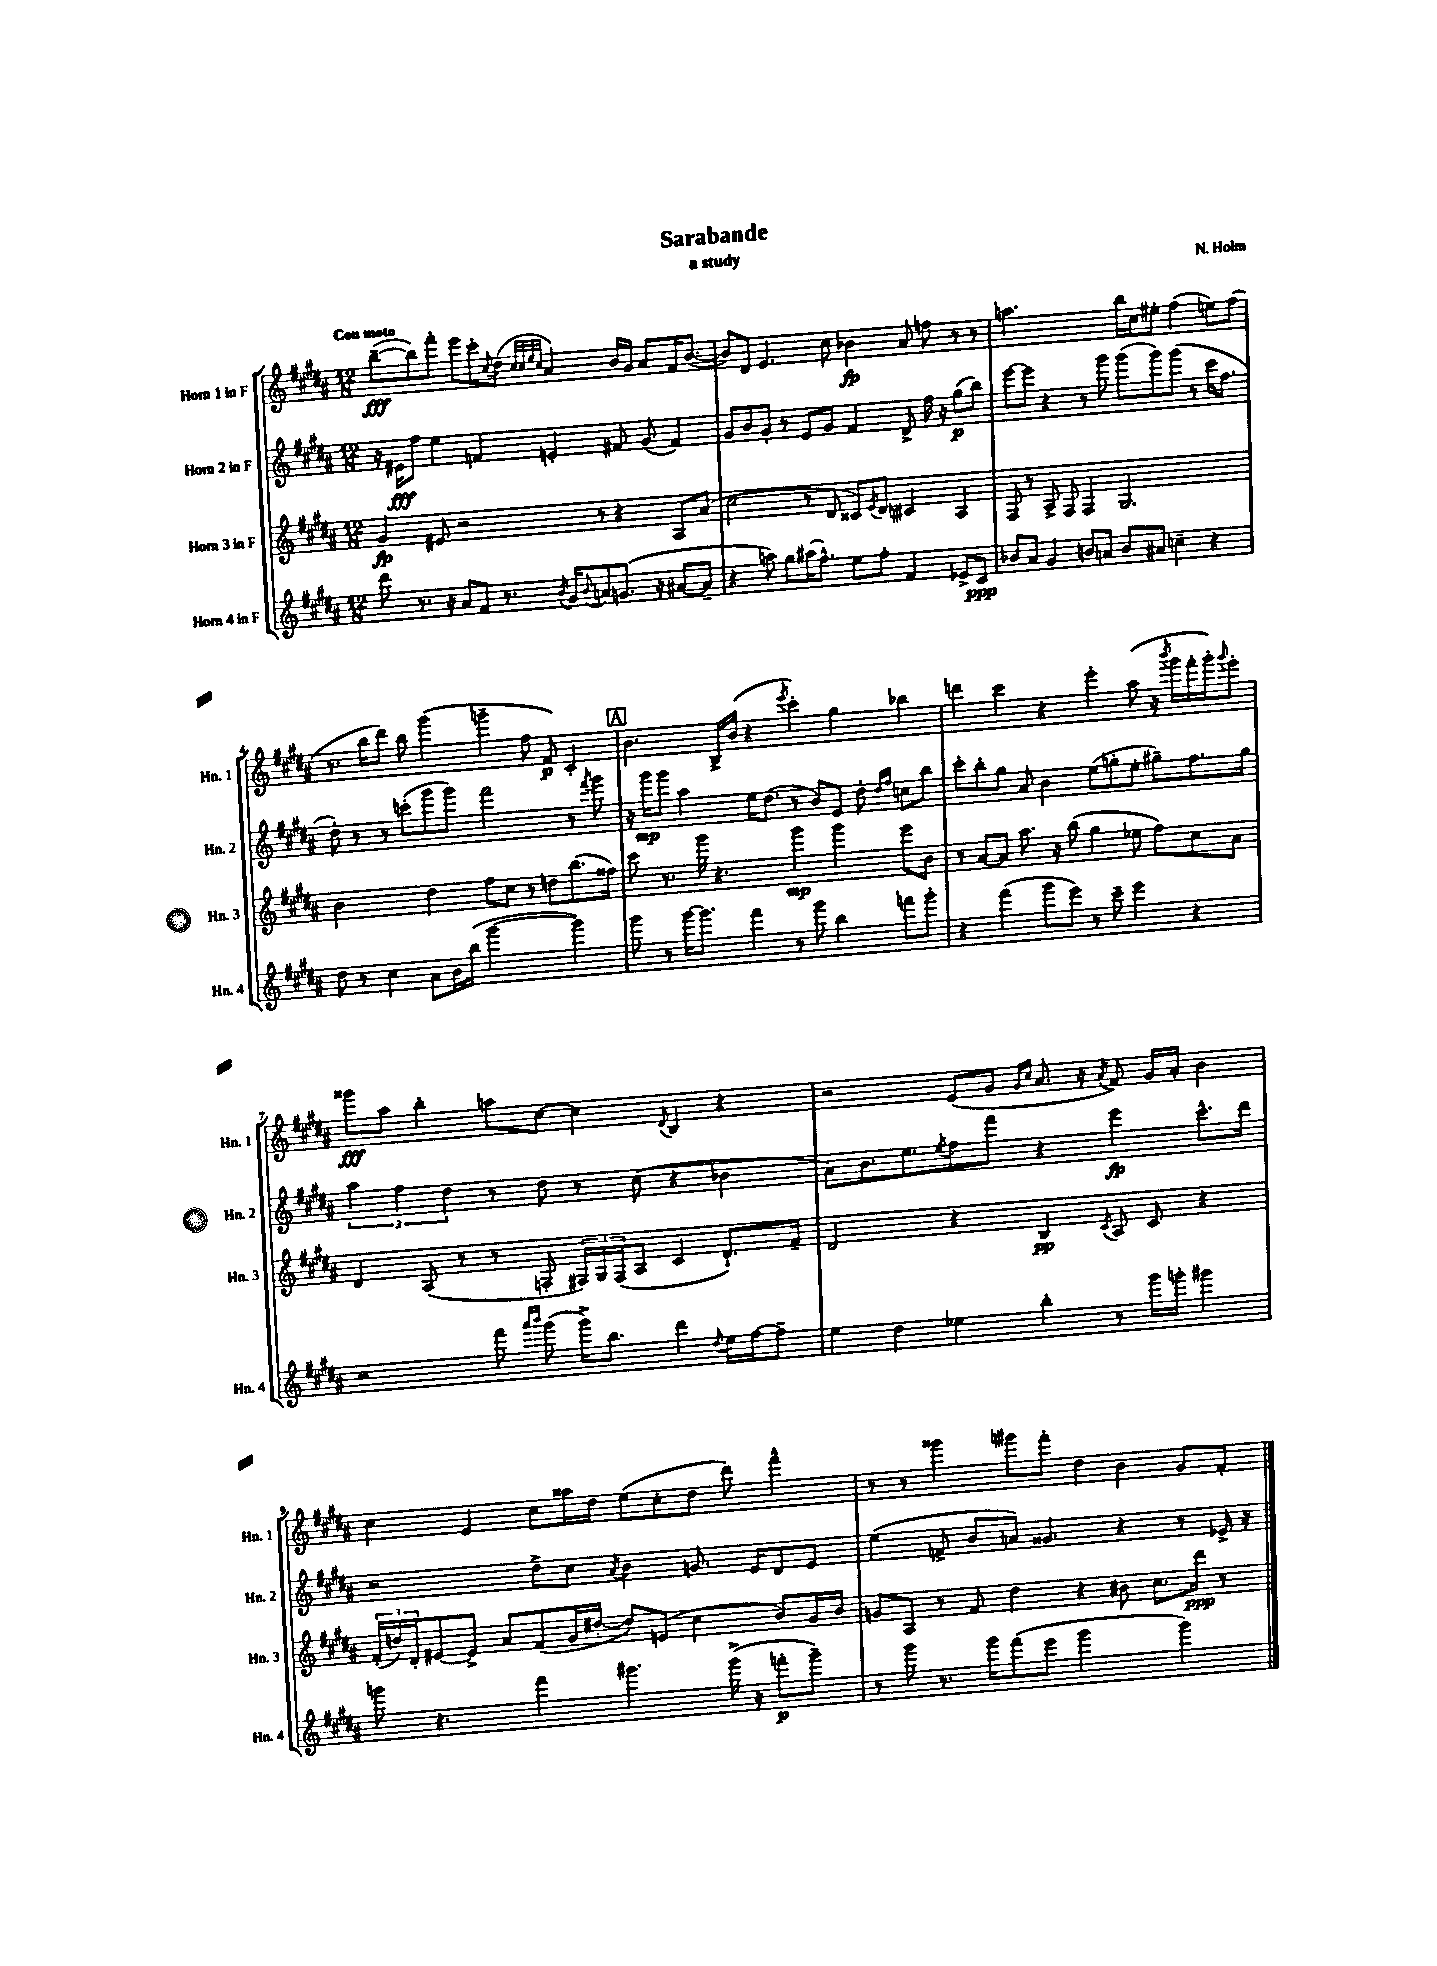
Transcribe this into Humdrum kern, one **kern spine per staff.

**kern	**dynam	**kern	**dynam	**kern	**dynam	**kern	**dynam
*part4	*part4	*part3	*part3	*part2	*part2	*part1	*part1
*staff4	*staff4	*staff3	*staff3	*staff2	*staff2	*staff1	*staff1
*I"Horn 4 in F	*	*I"Horn 3 in F	*	*I"Horn 2 in F	*	*I"Horn 1 in F	*
*I'Hn. 4	*	*I'Hn. 3	*	*I'Hn. 2	*	*I'Hn. 1	*
*clefG2	*	*clefG2	*	*clefG2	*	*clefG2	*
*k[f#c#g#d#a#]	*	*k[f#c#g#d#a#]	*	*k[f#c#g#d#a#]	*	*k[f#c#g#d#a#]	*
*M12/8	*	*M12/8	*	*M12/8	*	*M12/8	*
=1	=1	=1	=1	=1	=1	=1	=1
!	!	!	!	!	!	!LO:TX:a:B:t=Con moto	!
8ddd#\	.	4g#/	fp	16r	.	([8bb~\L	fff
.	.	.	.	16e#X\KL	fff	.	.
8.r	.	.	.	8ff#\J	.	8bb\])	.
.	.	8e#X/	.	4ee\	.	8fff#'\J	.
16r	.	.	.	.	.	.	.
8a#/L	.	2r	.	.	.	8eee\L	.
8f#/J	.	.	.	4fn/	.	8ccc#'\	.
.	.	.	.	.	.	8qqcc#/	.
8.r	.	.	.	.	.	(8dd#\J	.
.	.	.	.	.	.	32qqcc#/LLL	.
.	.	.	.	.	.	32qqcc#/	.
.	.	.	.	.	.	32qqee/	.
.	.	.	.	.	.	32qqcc#/JJJ	.
.	.	.	.	4en'/	.	4a#/)	.
8qb/	.	.	.	.	.	.	.
16g#/KL	.	.	.	.	.	.	.
8qqb/	.	.	.	.	.	.	.
8an/	.	8r	.	.	.	.	.
(8.gn/J	.	4r	.	8f#X/	.	16b/LL	.
.	.	.	.	.	.	16g#/JJ	.
.	.	.	.	(8g#/	.	8a#/L	.
16r	.	.	.	.	.	.	.
[8a#X/L	.	8A#/L	.	4f#/)	.	16f#/K	.
.	.	.	.	.	.	([8.b/J	.
8a#~/J]	.	(8a#/J	.	.	.	.	.
=2	=2	=2	=2	=2	=2	=2	=2
4r	.	2cc#\	.	8g#/L	.	8b/L])	.
.	.	.	.	8b/	.	8d#/J	.
8aan\)	.	.	.	8g#'/J	.	4.e/	.
8gg#\L	.	.	.	8r	.	.	.
(16aa#X\K	.	8r	.	8e/L	.	.	.
8.ff#^^\J)	.	.	.	.	.	.	.
.	.	8d#/	.	8g#/J	.	8cc#\	.
8ee\L	.	8c##X/L)	.	4f#/	.	4b-X\	fp
.	.	8qe/	.	.	.	.	.
8ff#'\J	.	8d#/J	.	.	.	.	.
4f#/	.	4c#X/	.	8d#^/	.	8a#/	.
.	.	.	.	16ff#\	.	8ffn\	.
.	.	.	.	16r	.	.	.
8e-X^/L	.	4A#/	.	(8gg#\L	p	8r	.
8c#/J	ppp	.	.	8bb\J)	.	8r	.
=3	=3	=3	=3	=3	=3	=3	=3
8b-X/L	.	8F#/	.	[8eee\L	.	2.aan\	.
8a#/J	.	8r	.	8eee\J]	.	.	.
4g#/	.	8A#^/	.	4r	.	.	.
.	.	8F#/	.	.	.	.	.
8bn/L	.	4F#/	.	8r	.	.	.
8an/J	.	.	.	8ggg#\	.	.	.
8b/L	.	2.G#/	.	(8ggg#\L	.	16bb\LL	.
.	.	.	.	.	.	16cc#\J	.
8a#X/J	.	.	.	8ggg#\)	.	8ee#X'\J	.
4ccn~\	.	.	.	(8ggg#\J	.	(4ff#\	.
.	.	.	.	8r	.	.	.
4r	.	.	.	16ccc#\KL	.	8een\L)	.
.	.	.	.	8.ff#\J	.	.	.
.	.	.	.	.	.	(8ff#\J	.
!!LO:LB:g=z
=4	=4	=4	=4	=4	=4	=4	=4
8dd#\	.	2b\	.	8dd#'\)	.	8.r	.
8r	.	.	.	8r	.	.	.
.	.	.	.	.	.	16bb\KL	.
4cc#\	.	.	.	8r	.	8ddd#\J)	.
.	.	.	.	(8cccn'\L	.	8bb\	.
8a#\L	.	4dd#\	.	8ggg#\	.	(4ggg#\	.
16b\L	.	.	.	8ggg#\J)	.	.	.
(16bb\JJ	.	.	.	.	.	.	.
[2ggg#\	.	8ff#\L	.	2fff#\	.	4gggn~\	.
.	.	8cc#\J	.	.	.	.	.
.	.	8r	.	.	.	8ff#\	.
.	.	8ddn\L	.	.	.	8f#/)	p
4ggg#\])	.	(8.bb\	.	8r	.	4c#'/	.
.	.	.	.	8qfff#/	.	.	.
.	.	.	.	8ggg#\	.	.	.
.	.	16ff##X\Jk)	.	.	.	.	.
!!LO:REH:place=s1:t=A
=5	=5	=5	=5	=5	=5	=5	=5
8ggg#\	.	8ccc#\	.	16r	.	4.b\	.
.	.	.	.	16ggg#\KL	mp	.	.
8r	.	8.r	.	8ggg#\J	.	.	.
[16ggg#\KL	.	.	.	4aa#\	.	.	.
8.ggg#\J]	.	16ggg#\	.	.	.	.	.
.	.	4.r	.	.	.	16B^/LL	.
.	.	.	.	.	.	(16b/JJ	.
4fff#\	.	.	.	16ee\KL	.	4r	.
.	.	.	.	(8.dd#\J	.	.	.
.	.	.	.	.	.	8qeee/	.
8r	.	4ggg#\	mp	8r	.	4ccc#'\)	.
8ggg#\	.	.	.	8b/L)	.	.	.
4bb\	.	4ggg#\	.	8e/J	.	4gg#\	.
.	.	.	.	8dd#'\	.	.	.
.	.	.	.	16qqdd#/LL	.	.	.
.	.	.	.	16qqff#/JJ	.	.	.
8fffn\L	.	8eee\L	.	8ccn\L	.	4bb-X\	.
8ggg#'\J	.	8b\J	.	8bb\J	.	.	.
=6	=6	=6	=6	=6	=6	=6	=6
4r	.	8r	.	8ccc#'\L	.	4dddn\	.
.	.	[8a#/L	.	8bb'\	.	.	.
(4fff#\	.	8a#/J]	.	8gg#\J	.	4ccc#\	.
.	.	8.aa#\	.	8a#/	.	.	.
8ggg#\L	.	.	.	4b\	.	4r	.
.	.	16r	.	.	.	.	.
8eee\J)	.	(8bb\	.	.	.	.	.
8r	.	4gg#\	.	(8ee\L	.	4eee'\	.
8ccc#~\	.	.	.	8ggn'\	.	.	.
4eee\	.	8ee-X\	.	8ee'\J	.	(8aa#\	.
.	.	8ff#\L)	.	8gg#X~\L)	.	16r	.
.	.	.	.	.	.	8qbbb/	.
.	.	.	.	.	.	16ggg#\LL	.
4r	.	8cc#\	.	8.ff#\	.	16fff#'\	.
.	.	.	.	.	.	16ggg#'\J)	.
.	.	.	.	.	.	8qqggg#/	.
.	.	8a#\J	.	.	.	8eee'\J	.
.	.	.	.	16gg#\Jk	.	.	.
!!LO:LB:g=z
=7	=7	=7	=7	=7	=7	=7	=7
2r	.	4d#/	.	6aa#\	.	8ggg##X\L	fff
.	.	.	.	.	.	8aa#\J	.
.	.	.	.	6ff#\	.	.	.
.	.	(8A#/	.	.	.	4bb'\	.
.	.	.	.	6dd#\	.	.	.
.	.	8r	.	.	.	.	.
8fff#\	.	8r	.	8r	.	8aan\L	.
16qqaaa#/LL	.	.	.	.	.	.	.
16qqbbb/JJ	.	.	.	.	.	.	.
(8ggg#\	.	8Fn'/	.	8dd#\	.	[8cc#\J	.
16ggg#^\KL)	.	24F#X/LL)	.	8r	.	4cc#\]	.
.	.	24G#/	.	.	.	.	.
8.bb\J	.	.	.	.	.	.	.
.	.	(24F#/J	.	.	.	.	.
.	.	8A#/J	.	(8cc#\	.	.	.
.	.	.	.	.	.	8qqd#/	.
4ddd#\	.	4c#/	.	4r	.	4B/	.
8qqdd#/	.	.	.	.	.	.	.
16ee\LL	.	8.d#`/L)	.	4b-X\	.	4r	.
[16ff#\J	.	.	.	.	.	.	.
8ff#~\J]	.	.	.	.	.	.	.
.	.	16f#~/Jk	.	.	.	.	.
=8	=8	=8	=8	=8	=8	=8	=8
4ee\	.	2d#/	.	8a#\L)	.	2r	.
.	.	.	.	8.b\	.	.	.
4dd#\	.	.	.	.	.	.	.
.	.	.	.	8.ee\	.	.	.
.	.	.	.	8qee/	.	.	.
4ee-X\	.	4r	.	8ff#\	.	(8e/L	.
.	.	.	.	8fff#\J	.	8g#/J	.
.	.	.	.	.	.	16qqg#/LL	.
.	.	.	.	.	.	16qqcc#/JJ	.
4bb'\	.	4B/	pp	4r	.	8.a#/	.
.	.	.	.	.	.	16r	.
.	.	8qc#/	.	.	.	8qa#/	.
8r	.	8A#/	.	4eee\	fp	8f#/)	.
16ggg#\LL	.	8c#/	.	.	.	16g#/LL	.
16gggn'\JJ	.	.	.	.	.	16a#'/JJ	.
4ggg#X\	.	4r	.	8.ccc#^^\L	.	4b\	.
.	.	.	.	16ddd#\Jk	.	.	.
!!LO:LB:g=z
=9	=9	=9	=9	=9	=9	=9	=9
8gggn\	.	(24f#'/LL	.	2r	.	4cc#\	.
.	.	24ddn/)	.	.	.	.	.
.	.	24d#'/J	.	.	.	.	.
4.r	.	[8e#X/	.	.	.	.	.
.	.	8e#^/J]	.	.	.	4e/	.
.	.	8a#/L	.	.	.	.	.
4fff#\	.	(8f#/	.	8dd#^\L	.	8cc#\L	.
.	.	16g#/L	.	8cc#\J	.	16aa##X\L	.
.	.	[16dd#X'/JJ	.	.	.	16dd#\JJ	.
.	.	.	.	8qa#/	.	.	.
4.ggg#X\	.	8dd#/L])	.	4b\	.	(8ee\L	.
.	.	(8en/J	.	.	.	8cc#'\	.
.	.	4cc#\	.	8.gn/	.	8dd#\J	.
(16ggg#^\	.	.	.	.	.	8ddd#\)	.
16r	.	.	.	16e/KL	.	.	.
8fffn'\L	p	8b/L)	.	8d#/	.	4fff#^^\	.
8ggg#~\J)	.	16g#/L	.	8e/J	.	.	.
.	.	16b/JJ	.	.	.	.	.
=10	=10	=10	=10	=10	=10	=10	=10
8r	.	8gn/L	.	(4ee\	.	8r	.
8ggg#\	.	8A#/J	.	.	.	8r	.
8.r	.	8r	.	8fn^/	.	4ggg##X\	.
.	.	8f#/	.	8b/L	.	.	.
16ggg#\KL	.	.	.	.	.	.	.
(8fff#\	.	4dd#\	.	8an/J)	.	8ggg#X\L	.
8eee\J	.	.	.	4.g##X/	.	8fff#'\J	.
2ggg#\	.	4r	.	.	.	4dd#\	.
.	.	8b#X\	.	4r	.	4b\	.
.	.	8.cc#\L	.	.	.	.	.
4ggg#\)	.	.	.	8r	.	8g#/L	.
.	.	16ddd#\Jk	ppp	.	.	.	.
.	.	8r	.	16e-X^/	.	8f#'/J	.
.	.	.	.	16r	.	.	.
==	==	==	==	==	==	==	==
*-	*-	*-	*-	*-	*-	*-	*-
